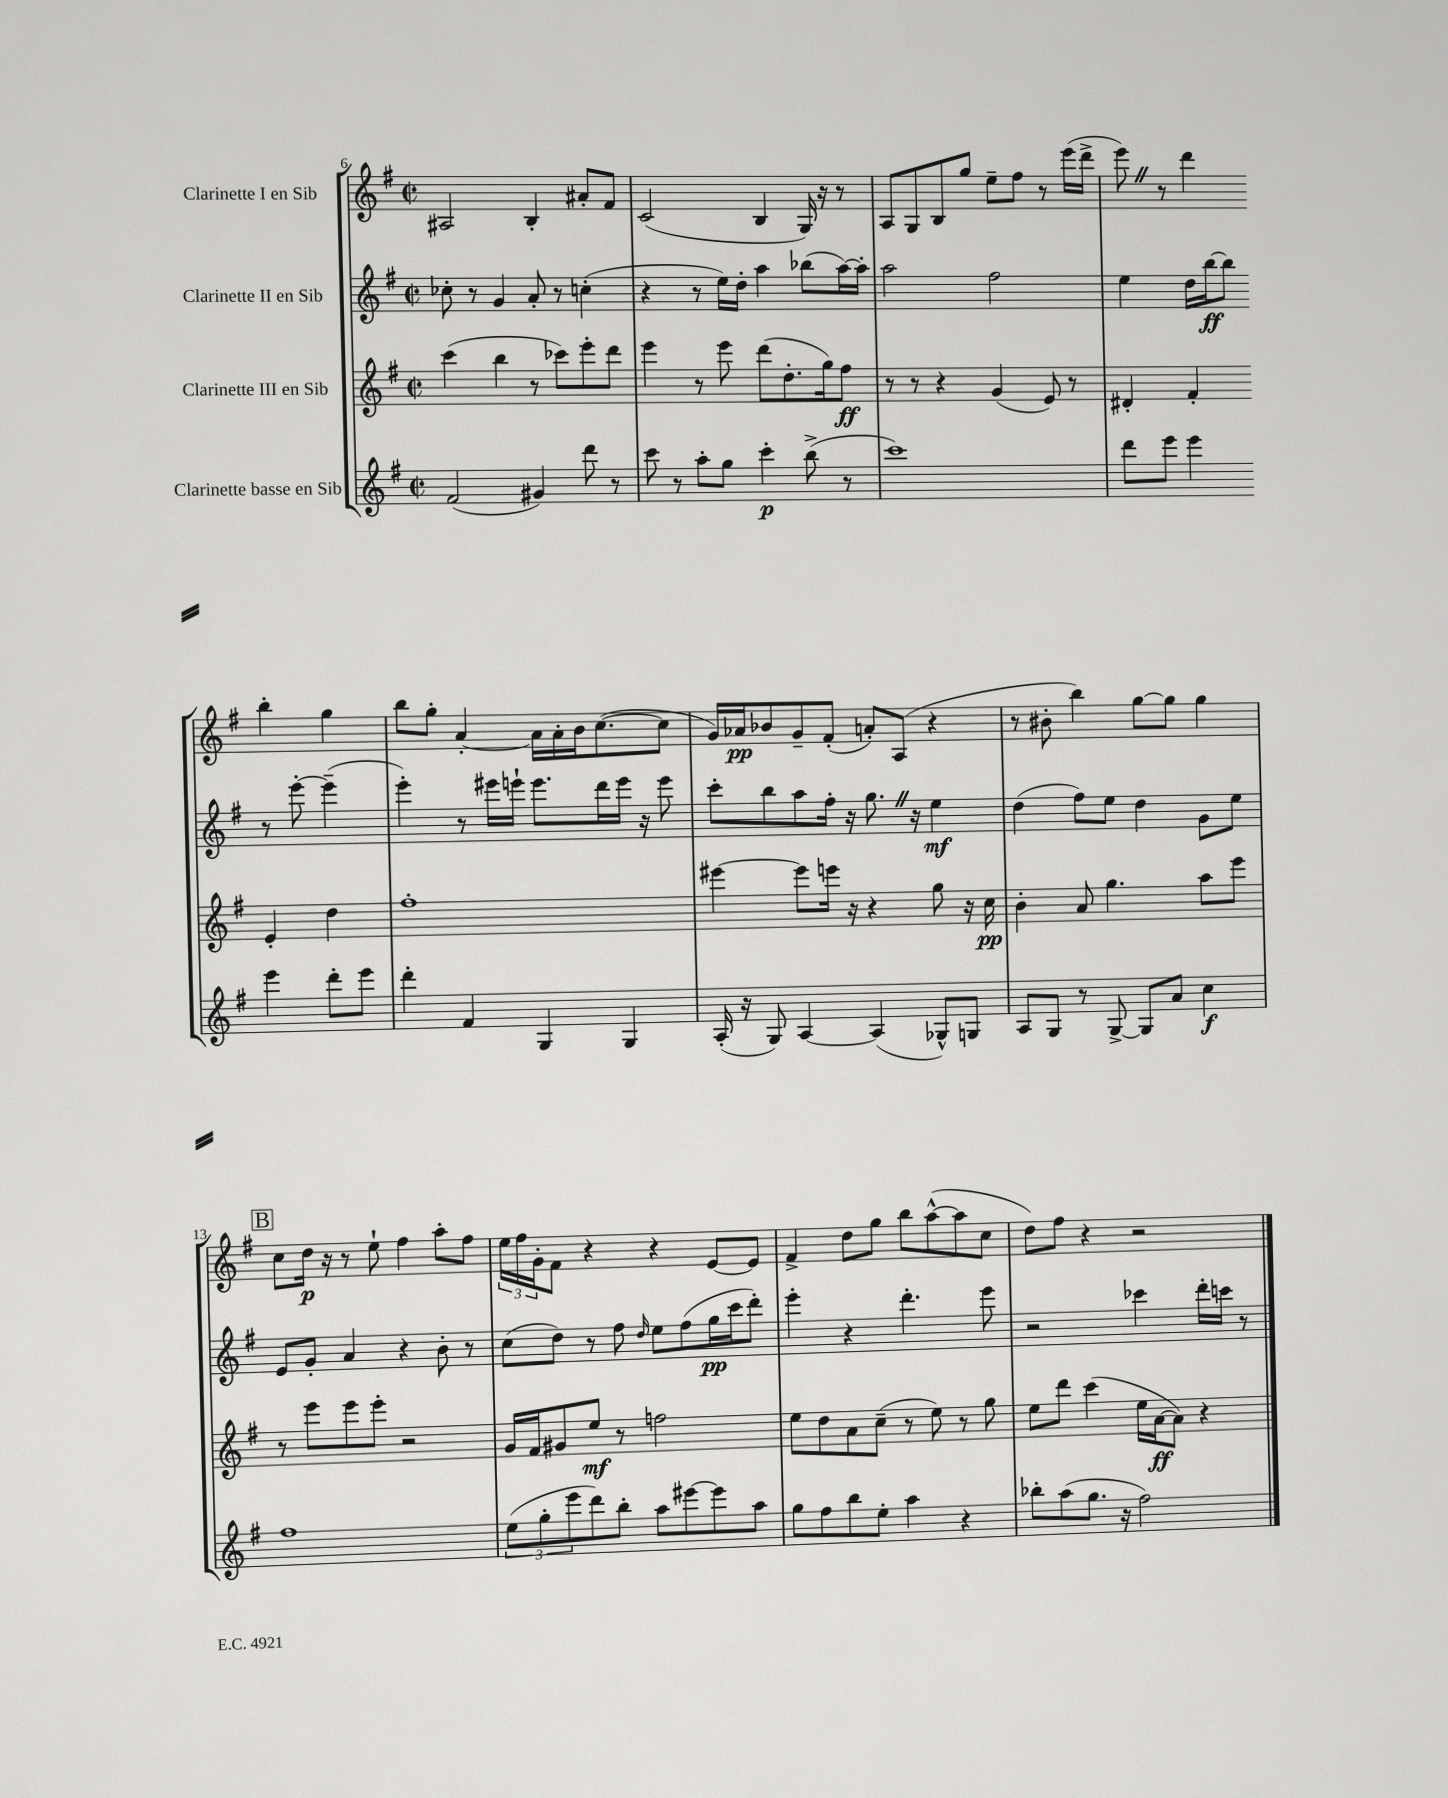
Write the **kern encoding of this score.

**kern	**dynam	**kern	**dynam	**kern	**dynam	**kern	**dynam
*part4	*part4	*part3	*part3	*part2	*part2	*part1	*part1
*staff4	*staff4	*staff3	*staff3	*staff2	*staff2	*staff1	*staff1
*I"Clarinette basse en Sib	*	*I"Clarinette III en Sib	*	*I"Clarinette II en Sib	*	*I"Clarinette I en Sib	*
*clefG2	*	*clefG2	*	*clefG2	*	*clefG2	*
*k[f#]	*	*k[f#]	*	*k[f#]	*	*k[f#]	*
*M2/2	*	*M2/2	*	*M2/2	*	*M2/2	*
*met(c|)	*	*met(c|)	*	*met(c|)	*	*met(c|)	*
=6	=6	=6	=6	=6	=6	=6	=6
(2f#/	.	(4ccc\	.	8cc-X'\	.	2A#X/	.
.	.	.	.	8r	.	.	.
.	.	4bb\	.	4g/	.	.	.
4g#X/)	.	8r	.	8a'/	.	4B'/	.
.	.	8ccc-X\L)	.	8r	.	.	.
8ddd\	.	8eee'\	.	(4ccn'\	.	8a#X'/L	.
8r	.	8ddd\J	.	.	.	8f#/J	.
=7	=7	=7	=7	=7	=7	=7	=7
8ccc\	.	4eee\	.	4r	.	(2c/	.
8r	.	.	.	.	.	.	.
8aa'\L	.	8r	.	8r	.	.	.
8gg\J	.	8eee\	.	16ee\LL)	.	.	.
.	.	.	.	16dd'\JJ	.	.	.
4ccc'\	p	(8ddd\L	.	4aa\	.	4B/	.
.	.	8.dd'\	.	.	.	.	.
(8bb^\	.	.	.	(8bb-X\L	.	16G/)	.
.	.	16gg\k)	.	.	.	16r	.
8r	.	8ff#\J	ff	[16aa\L)	.	8r	.
.	.	.	.	16aa'\JJ]	.	.	.
=8	=8	=8	=8	=8	=8	=8	=8
1ccc)	.	8r	.	2aa\	.	8A/L	.
.	.	8r	.	.	.	8G/	.
.	.	4r	.	.	.	8B/	.
.	.	.	.	.	.	8gg/J	.
.	.	(4g/	.	2ff#\	.	8ee~\L	.
.	.	.	.	.	.	8ff#\J	.
.	.	8e/)	.	.	.	8r	.
.	.	8r	.	.	.	(16eee\LL	.
.	.	.	.	.	.	16ddd^\JJ	.
=9	=9	=9	=9	=9	=9	=9	=9
8ddd\L	.	4d#X'/	.	4ee\	.	8eeeZ\)	.
8eee\J	.	.	.	.	.	8r	.
4eee\	.	4f#'/	.	16dd\LL	.	4ddd\	.
.	.	.	.	[16bb\J	ff	.	.
.	.	.	.	8bb\J]	.	.	.
4eee\	.	4e'/	.	8r	.	4bb'\	.
.	.	.	.	[8eee'\	.	.	.
8ddd'\L	.	4dd\	.	(4eee~\]	.	4gg\	.
8eee\J	.	.	.	.	.	.	.
!!LO:LB:g=z
=10	=10	=10	=10	=10	=10	=10	=10
4ddd'\	.	1ff#'	.	4eee'\)	.	8bb\L	.
.	.	.	.	.	.	8gg'\J	.
4f#/	.	.	.	8r	.	[4a'/	.
.	.	.	.	16eee#X\LL	.	.	.
.	.	.	.	16eeen`\JJ	.	.	.
4G/	.	.	.	8.eee\L	.	16a\LL]	.
.	.	.	.	.	.	16a'\	.
.	.	.	.	.	.	16b\J	.
.	.	.	.	16ddd\L	.	([8.cc\	.
4G/	.	.	.	16eee\JJ	.	.	.
.	.	.	.	16r	.	.	.
.	.	.	.	8eee\	.	8cc\J]	.
=11	=11	=11	=11	=11	=11	=11	=11
(16A'/	.	[4eee#X\	.	8ccc'\L	.	16g/LL)	.
16r	.	.	.	.	.	16a-X/J	pp
8G/)	.	.	.	8bb\	.	8b-X/	.
[4A/	.	8eee#\L]	.	8aa\	.	8g~/	.
.	.	16eeen\Jk	.	16ff#'\Jk	.	(8f#'/J	.
.	.	16r	.	16r	.	.	.
(4A/]	.	4r	.	8.ggZ\	.	8an'/L)	.
.	.	.	.	.	.	(8A/J	.
.	.	.	.	16r	.	.	.
8G-X^^/L)	.	8gg\	.	4ee\	mf	4r	.
8Gn/J	.	16r	.	.	.	.	.
.	.	16cc\	pp	.	.	.	.
=12	=12	=12	=12	=12	=12	=12	=12
8A/L	.	4b'\	.	(4dd\	.	8r	.
8G/J	.	.	.	.	.	8b#X'\	.
8r	.	8a/	.	8ff#\L)	.	4bb\)	.
[8G^/	.	4.gg\	.	8ee\J	.	.	.
8G/L]	.	.	.	4dd\	.	[8gg\L	.
8a/J	.	.	.	.	.	8gg\J]	.
4cc\	f	8aa\L	.	8g\L	.	4gg\	.
.	.	8eee\J	.	8ee\J	.	.	.
!!LO:LB:g=z
!!LO:REH:place=s1:t=B
=13	=13	=13	=13	=13	=13	=13	=13
1ff#	.	8r	.	8e/L	.	8cc\L	.
.	.	8eee\L	.	8g'/J	.	16dd\Jk	p
.	.	.	.	.	.	16r	.
.	.	8eee\	.	4a/	.	8r	.
.	.	8eee'\J	.	.	.	8ee`\	.
.	.	2r	.	4r	.	4ff#\	.
.	.	.	.	8b'\	.	8aa'\L	.
.	.	.	.	8r	.	8ff#\J	.
=14	=14	=14	=14	=14	=14	=14	=14
(12ee\L	.	16g/LL	.	(8cc\L	.	24ee\LL	.
.	.	.	.	.	.	24ff#\	.
.	.	16f#/J	.	.	.	.	.
12gg'\	.	.	.	.	.	24g'\J	.
.	.	8g#X/	.	8dd\J)	.	8f#\J	.
12eee\	.	.	.	.	.	.	.
8ddd\)	.	8ee/J	mf	8r	.	4r	.
8bb'\J	.	8r	.	8ff#\	.	.	.
.	.	.	.	16qqdd/	.	.	.
8aa\L	.	2ffn\	.	8ee\L	.	4r	.
[8eee#X\	.	.	.	(8ff#\	.	.	.
8eee#\]	.	.	.	16gg\L	pp	[8e/L	.
.	.	.	.	16ccc\J	.	.	.
8aa\J	.	.	.	8ddd'\J)	.	8e/J]	.
=15	=15	=15	=15	=15	=15	=15	=15
8gg\L	.	8ee\L	.	4eee'\	.	4f#^/	.
8ff#\	.	8dd\	.	.	.	.	.
8bb\	.	8a\	.	4r	.	8dd\L	.
8ee'\J	.	(8cc~\J	.	.	.	8gg\J	.
4aa\	.	8r	.	4.ddd'\	.	8bb\L	.
.	.	8ee\)	.	.	.	([8aa^^\	.
4r	.	8r	.	.	.	8aa\]	.
.	.	8gg\	.	8eee\	.	8cc\J	.
=16	=16	=16	=16	=16	=16	=16	=16
8bb-X'\L	.	8ee\L	.	2r	.	8dd\L)	.
(8aa\	.	8ddd\J	.	.	.	8ff#\J	.
8.gg\J	.	(4ccc\	.	.	.	4r	.
16r	.	.	.	.	.	.	.
2ff#\)	.	16ee\LL	.	4ccc-X\	.	2r	.
.	.	[16a\J	ff	.	.	.	.
.	.	8a\J])	.	.	.	.	.
.	.	4r	.	16ddd'\LL	.	.	.
.	.	.	.	16cccn\JJ	.	.	.
.	.	.	.	8r	.	.	.
==	==	==	==	==	==	==	==
*-	*-	*-	*-	*-	*-	*-	*-
